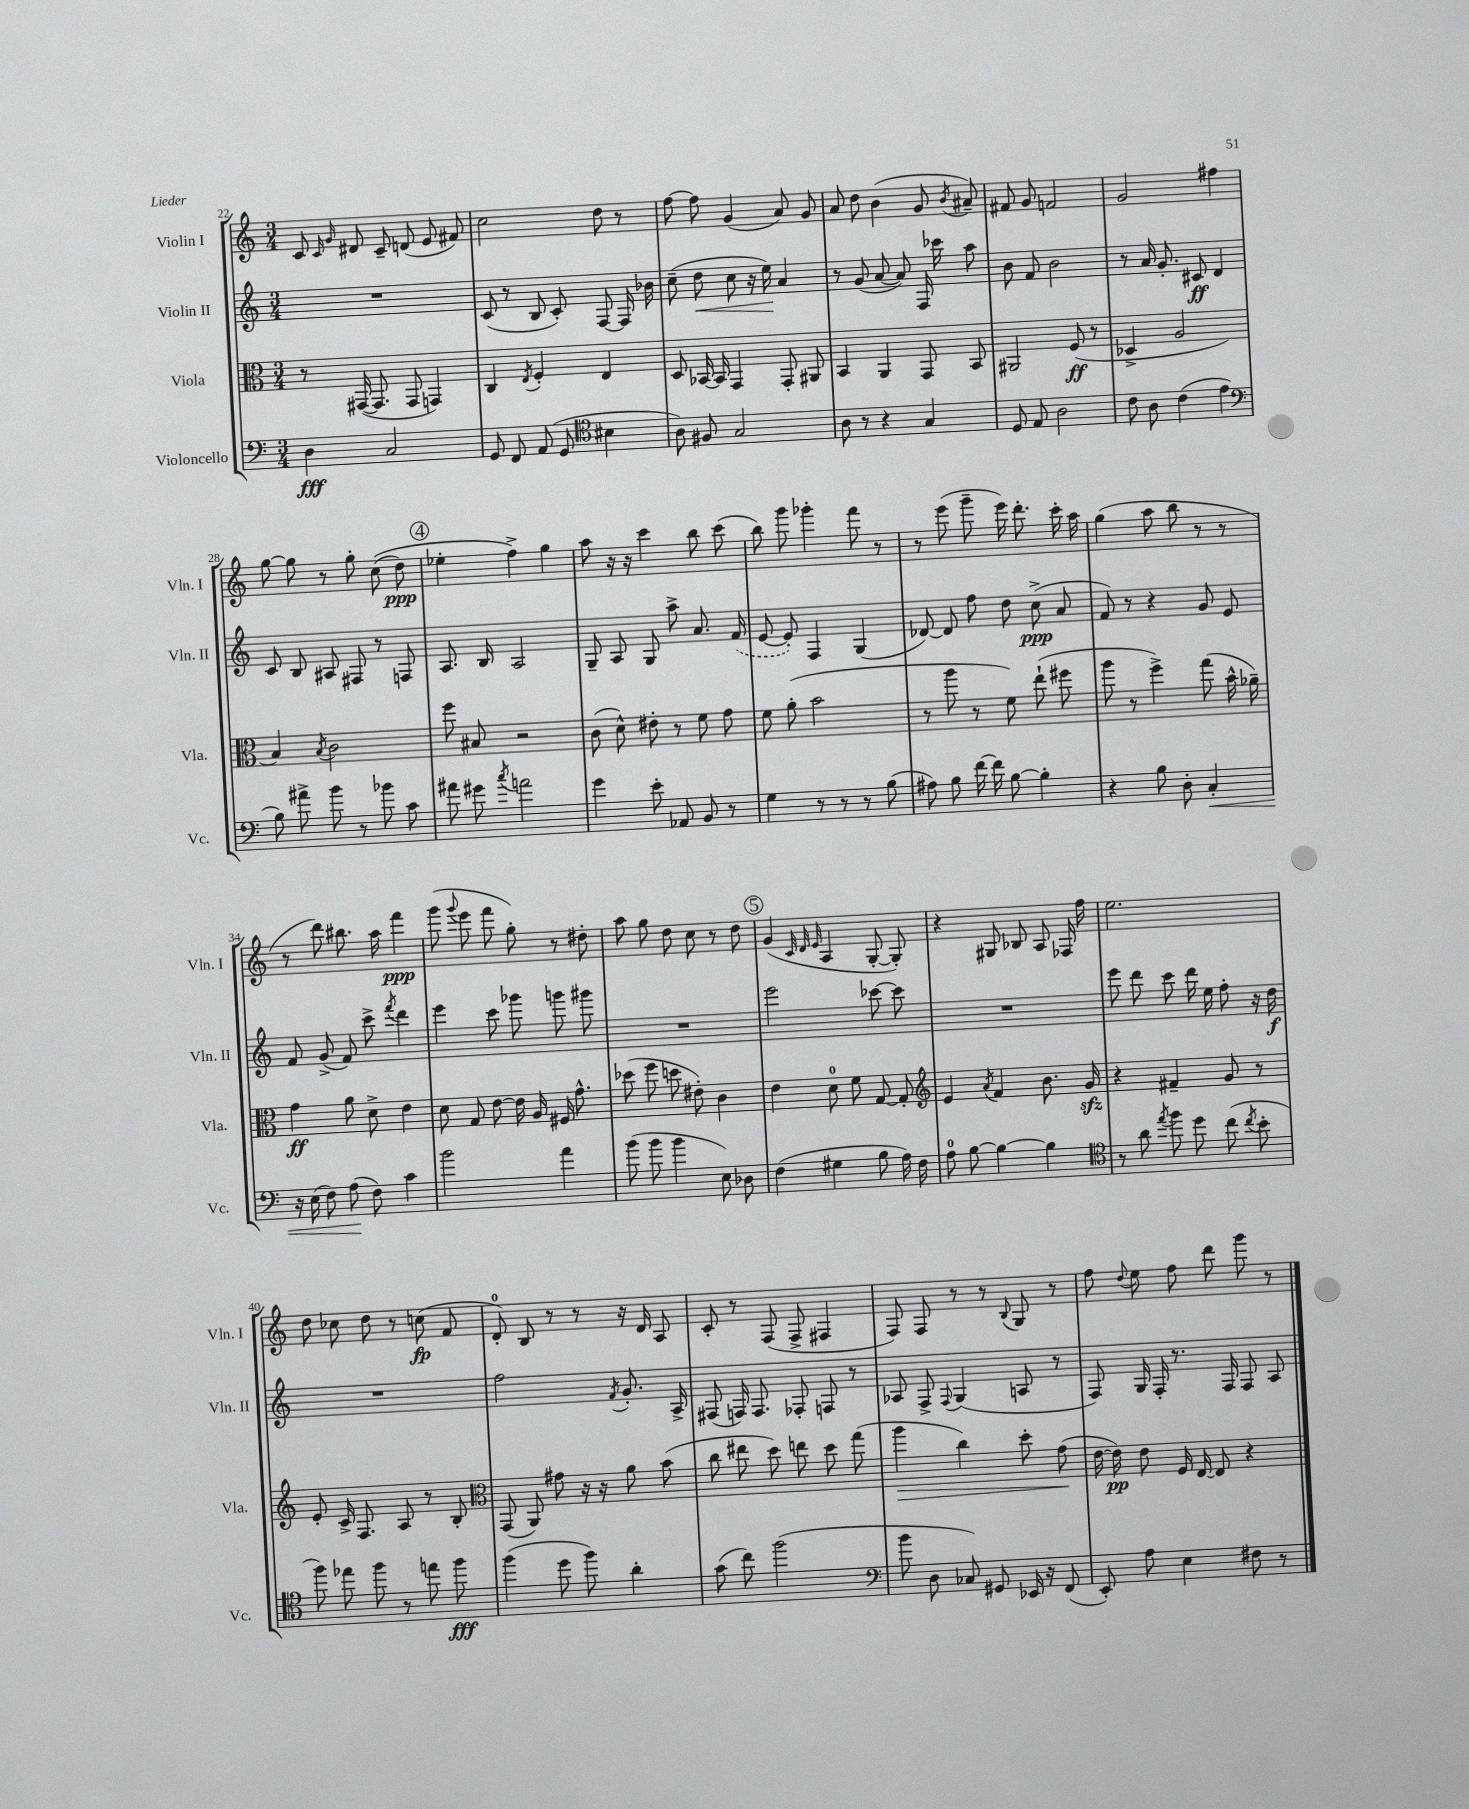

**kern	**kern	**kern	**kern
*staff4	*staff3	*staff2	*staff1
*clefF4	*clefC3	*clefG2	*clefG2
*k[]	*k[]	*k[]	*k[]
*M3/4	*M3/4	*M3/4	*M3/4
4D	8r	2.r	8c
.	.	.	16qqc
.	.	.	16qqg
.	([16GG#	.	8d#
.	8.GG#]	.	.
2C	.	.	8c~
.	8GG#	.	(8d
.	4GG)	.	8e
.	.	.	8f#)
=	=	=	=
8GG	4C	(8c	2cc
8FF	.	8r	.
.	8qE	.	.
(8AA	4F'	8B	.
8GG	.	8c')	.
*clefC4	*	*	*
4B#	4E	[8F	8dd
.	.	16F]	8r
.	.	16b-	.
=	=	=	=
8A)	8D	(8cc~	[8ff
8F#	[16BB-	8dd	8ff]
.	16BB-]	.	.
2G	4GG	8cc	(4g
.	.	16r	.
.	.	16ee)	.
.	8GG'	4a	8a)
.	8AA#	.	8g
=	=	=	=
8A	4BB	8r	8a
8r	.	(8g	8dd
4r	4AA	[8a	(4b
.	.	8a])	.
4G	8GG	16F	8g
.	.	16ccc-	.
.	.	.	8qb
.	8BB	8aa	8a#~)
=	=	=	=
8D	2AA#	8b	8f#
8E	.	8f	8g
2A	.	2b	2f
.	(8F	.	.
.	8r	.	.
=	=	=	=
8c	4D-^	8r	2g
8A	.	16a	.
.	.	8.g'	.
(4c	2A	.	.
.	.	8c#	.
4e	.	4d	4ff#
=	=	=	=
*clefF4	*	*	*
8B)	4B)	8c	[8gg
8a#^	.	8B	8gg]
.	8qB	.	.
8b	2c	8A#	8r
8r	.	8F#	8gg'
8b-	.	8r	&((8cc
8c	.	8F	8dd)
=	=	=	=
8a#	8ff	8.A	4ee-'
8g#	8B#	.	.
.	.	16B	.
8qcc	.	.	.
2a	2r	2A	4ff^&)
.	.	.	4gg
=	=	=	=
4g	(8c	8G~	8aa
.	8d^^)	8A	16r
.	.	.	16r
8e'	8e#'	8G	4ccc
8AA-	8r	8aa^	.
8BB	8f	8.a	8bb
8r	8g	.	(8ccc
.	.	(16f	.
=	=	=	=
4G	8f	[8e	8bb)
.	(8a'	8e'])	8ggg
8r	2b	4F	4ggg-'
8r	.	.	.
8r	.	(4G	8fff
(8B	.	.	8r
=	=	=	=
8A#)	8r	[8d-)	8r
8B	8aa	8d-]	(8eee
[16f	8r	8ff	8ggg~
16f]	.	.	.
[8B	8f)	8dd	16eee)
.	.	.	8.ddd'
4B']	(8ee`	(8cc^	.
.	8ff#	8a	16ccc'
.	.	.	16aa
=	=	=	=
4r	8aa	8f)	(4gg
.	8r	8r	.
8B	4ff^)	4r	8aa
8D'	.	.	8bb
4C'	(8gg	8g	8r
.	16b^^	8e	8r
.	16a-~)	.	.
=	=	=	=
16r	4g	8f	8r
(16E	.	.	.
8F)	.	(8g^	8ddd)
(8A	8a	8f)	8.bb#
8F)	8d^	8ccc^	.
.	.	.	16aa
.	.	8qfff	.
4c	4e	4ddd	4fff
=	=	=	=
2b	8d	4eee	(8ggg
.	.	.	8qqggg
.	8G	.	8eee
.	[8e	8ccc	8fff
.	16e]	8ggg-	8gg')
.	16A	.	.
4a	16F#	8ggg	8r
.	8.g^^	.	.
.	.	8ggg#	8dd#'
=	=	=	=
(8b	(8dd-	2.r	8aa
8b	8ff	.	8gg
4b	8dd	.	8dd
.	8e#')	.	8cc
8E)	4c	.	8r
8D-	.	.	8dd
=	=	=	=
(4F	4e	2eee	(4g
.	.	.	32qqc
.	.	.	32qqd
.	.	.	32qqe
4G#	8d	.	4A
.	8f	.	.
8B	[8G	[8ccc-	[8G'
16A)	8G']	8ccc-]	8G'])
16F	.	.	.
=	=	=	=
*	*clefG2	*	*
8A	4e	2.r	4r
[8B	.	.	.
.	8qa	.	.
4B_	4f	.	8G#
.	.	.	8B-
4B]	8.b	.	8A
.	.	.	16F-
.	16g	.	16ff
=	=	=	=
*clefC4	*	*	*
8r	4r	8eee	2.ee
8a	.	8ddd	.
8qee	.	.	.
8ff	4f#~	8ccc	.
8dd	.	16ddd	.
.	.	16ee	.
(8cc	8g	8ff'	.
8qcc	.	.	.
8b'	8r	16r	.
.	.	16dd	.
=	=	=	=
8ff)	8e'	2.r	8dd
8ee-	16c^	.	8cc-
.	8.F	.	.
8ff	.	.	8dd
8r	8A	.	8r
8ee	8r	.	(8cc
8ff	8B'	.	8f
=	=	=	=
*	*clefC3	*	*
(4ff	(8GG	2ff	8d')
.	8AA)	.	8B
8dd	8g#	.	8r
8ff)	16r	.	8r
.	16r	.	.
.	.	8qf	.
4a'	8a	8.g'	16r
.	.	.	16d
.	(8b	.	8A
.	.	16A^	.
=	=	=	=
(8g	8cc	(8F#	8c'
8cc)	8ee#	16F)	8r
.	.	8.F	.
(2ff	8dd)	.	(8F
.	8ee	8F-'	8F^
.	8dd	8F	4F#
.	(8gg	8r	.
=	=	=	=
*clefF4	*	*	*
8b	4aa	8A-	8F)
8D	.	8F^	8F
.	.	8qqF	.
8C-)	4cc)	(4G	8r
8GG#	.	.	8r
.	.	.	8qqB
16EE-	8dd'	8A	8G
16r	.	.	.
(8FF	(8g	8r	8r
=	=	=	=
8EE')	[16e	8F)	8ff
.	16e])	.	.
.	.	.	8qqdd
8A	8e	16G	8ee
.	.	16F'	.
4E	16F	8.r	8ff
.	[16E	.	.
.	8E]	.	8ddd
.	.	16F	.
8F#	4r	8F	8ggg
8r	.	8A	8r
==	==	==	==
*-	*-	*-	*-
